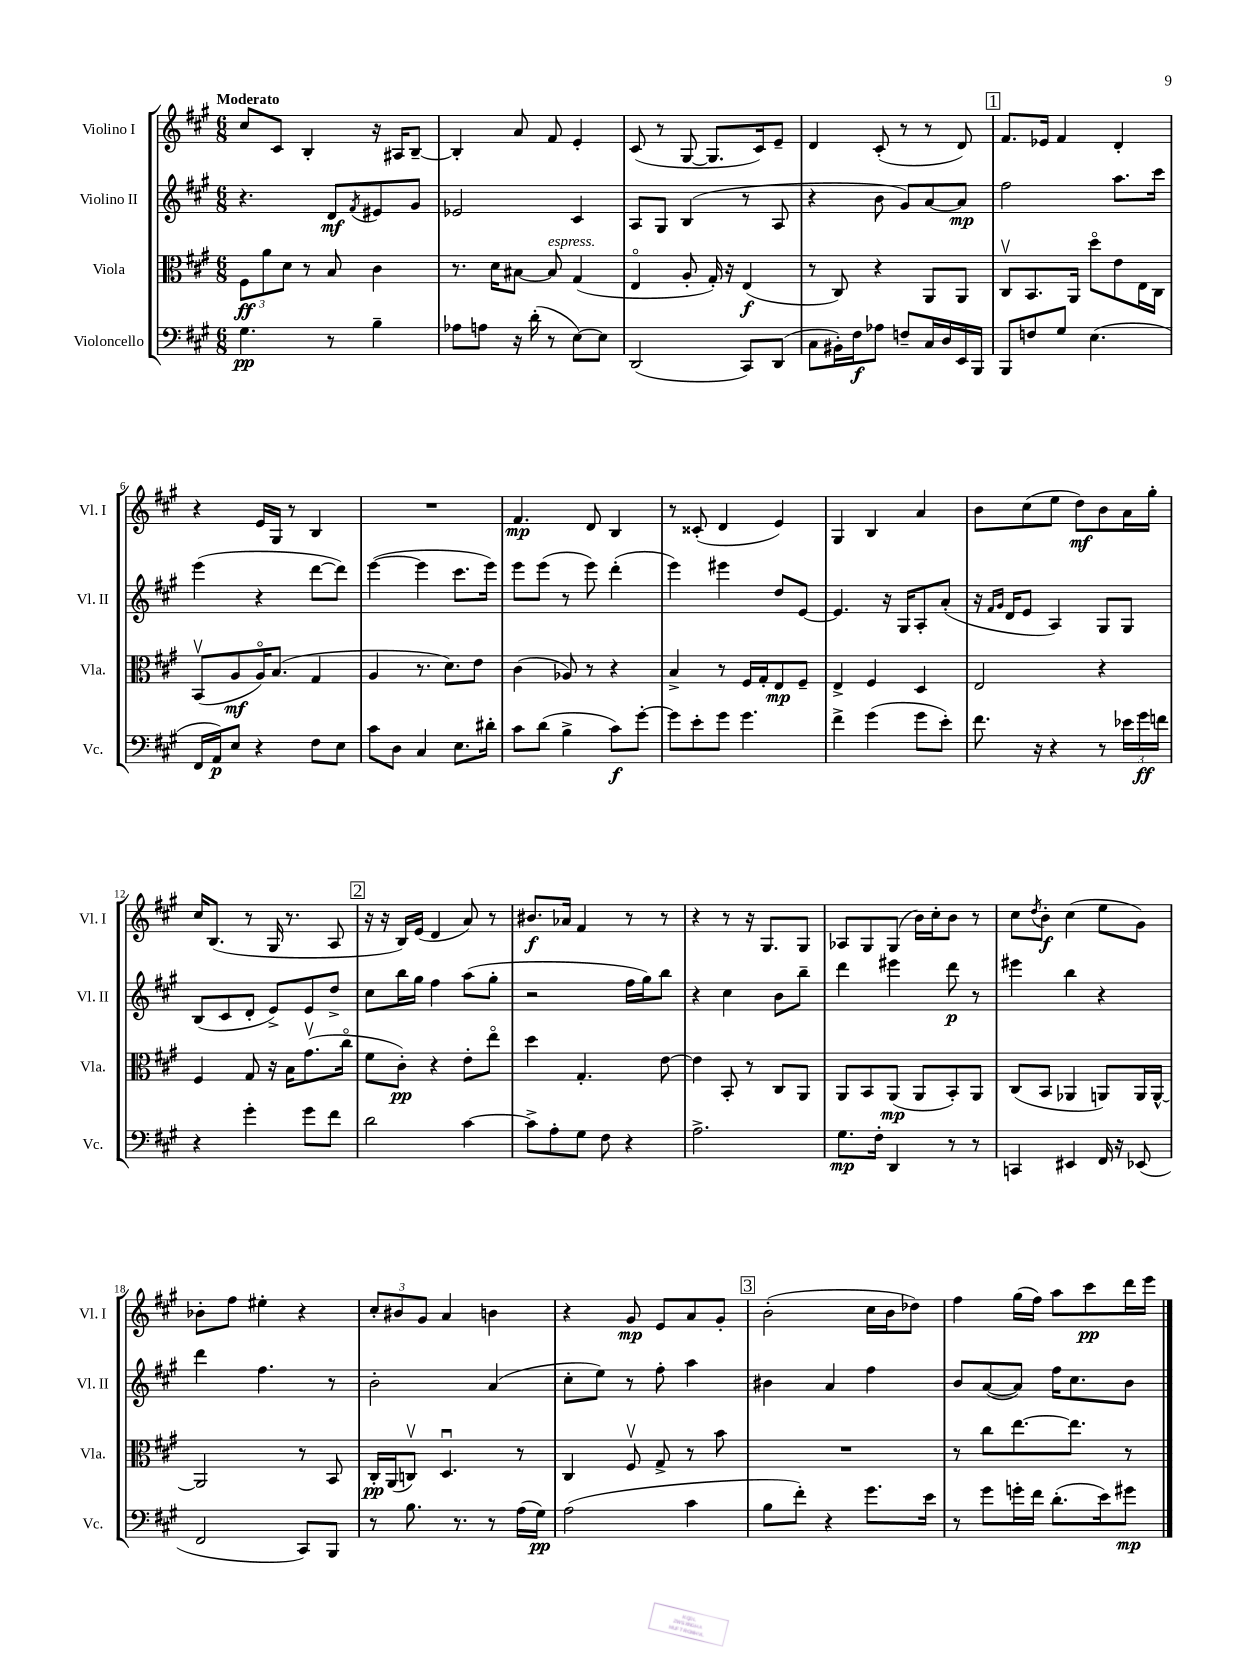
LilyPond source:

<<
\new StaffGroup <<
\new Staff = "s0" \with { instrumentName = "Violino I" shortInstrumentName = "Vl. I" } {
    \clef treble \key a \major \numericTimeSignature \time 6/8 \tempo "Moderato"
    cis''8 cis'8 b4-. r16 ais16 b8~-- |
    b4-. a'8 fis'8 e'4-. |
    cis'8( r8 gis8~ gis8. cis'16) e'8-- |
    d'4 cis'8-.( r8 r8 d'8) |
    \mark \markup { \box "1" } fis'8. ees'16 fis'4 d'4-. |
    r4 e'16 gis16 r8 b4 |
    R2. |
    fis'4.\mp d'8 b4 |
    r8 cisis'8-.( d'4 e'4) |
    gis4 b4 a'4 |
    b'8 cis''8( e''8 d''8\mf) b'8 a'16 gis''16-. |
    cis''16 b8.( r8 gis16 r8. a8 |
    \mark \markup { \box "2" } r16 r16 b16) e'16( d'4 a'8) r8 |
    bis'8.\f aes'16 fis'4 r8 r8 |
    r4 r8 r16 gis8. gis8 |
    aes8 gis8 gis8( b'16) cis''16-. b'8 r8 |
    cis''8 \acciaccatura { d''8 } b'8-.\f cis''4( e''8 gis'8) |
    bes'8-. fis''8 eis''4-. r4 |
    \tuplet 3/2 { cis''8-. bis'8 gis'8 } a'4 b'4 |
    r4 gis'8\mp e'8 a'8 gis'8-. |
    \mark \markup { \box "3" } b'2-.( cis''16 b'16 des''8) |
    fis''4 gis''16( fis''16) a''8 cis'''8\pp d'''16 e'''16 \bar "|." |
}
\new Staff = "s1" \with { instrumentName = "Violino II" shortInstrumentName = "Vl. II" } {
    \clef treble \key a \major \numericTimeSignature \time 6/8
    r4. d'8\mf \acciaccatura { fis'8 } eis'8 gis'8 |
    ees'2 cis'4 |
    a8 gis8 b4( r8 a8 |
    r4 b'8 gis'8) a'8~ a'8\mp |
    \mark \markup { \box "1" } fis''2 a''8. cis'''16 |
    e'''4( r4 d'''8~ d'''8) |
    e'''4~( e'''4 cis'''8. e'''16) |
    e'''8 e'''8( r8 e'''8) d'''4-.( |
    e'''4) eis'''4 d''8 e'8~ |
    e'4. r16 gis16 a8-. a'8-.( |
    r16 \grace { fis'16 gis'16 } d'16 e'8 a4) gis8 gis8 |
    b8( cis'8 d'8-. e'8->) e'8 d''8-> |
    \mark \markup { \box "2" } cis''8 b''16 gis''16 fis''4 a''8( gis''8-. |
    r2 fis''16 gis''16) b''8 |
    r4 cis''4 b'8 b''8-- |
    d'''4 eis'''4 d'''8\p r8 |
    eis'''4 b''4 r4 |
    d'''4 fis''4. r8 |
    b'2-. a'4( |
    cis''8-. e''8) r8 fis''8-. a''4 |
    \mark \markup { \box "3" } bis'4 a'4 fis''4 |
    b'8 a'8~( a'8) fis''16 cis''8. b'8 \bar "|." |
}
\new Staff = "s2" \with { instrumentName = "Viola" shortInstrumentName = "Vla." } {
    \clef alto \key a \major \numericTimeSignature \time 6/8
    \tuplet 3/2 { fis8\ff a'8 d'8 } r8 b8 cis'4 |
    r8. d'16 bis8~ bis8^\markup { \italic "espress." } gis4( |
    e4\flageolet a8-. gis16-.) r16 e4\f( |
    r8 cis8) r4 a,8 a,8 |
    \mark \markup { \box "1" } cis8\upbow b,8. a,16 d''8\flageolet e'8 e16 cis16 |
    b,8\upbow( a8\mf a16\flageolet) b8.( gis4 |
    a4 r8. d'8.) e'8 |
    cis'4( aes8) r8 r4 |
    b4-> r8 fis16 gis16-. e8\mp fis8-- |
    e4-> fis4 d4 |
    e2 r4 |
    fis4 gis8 r16 b16 gis'8.\upbow( cis''16\flageolet |
    \mark \markup { \box "2" } fis'8 cis'8-.\pp) r4 e'8-. e''8\flageolet |
    d''4 gis4.-. e'8~ |
    e'4 b,8-. r8 cis8 a,8 |
    a,8 b,8 a,8\mp( a,8 b,8-.) a,8 |
    cis8( b,8 aes,4 a,8) a,16 a,16~-^ |
    a,2 r8 b,8 |
    cis16-.\pp a,16( c8\upbow) d4.\downbow r8 |
    cis4 fis8\upbow gis8-> r8 b'8 |
    \mark \markup { \box "3" } R2. |
    r8 cis''8 e''8.~ e''8. r8 \bar "|." |
}
\new Staff = "s3" \with { instrumentName = "Violoncello" shortInstrumentName = "Vc." } {
    \clef bass \key a \major \numericTimeSignature \time 6/8
    gis4.\pp r8 b4-- |
    aes8 a8 r16 d'16-.( r8 e8~) e8 |
    d,2( cis,8) d,8( |
    cis8 bis,16-.) fis16\f aes8 f8-- cis16 d16 e,16 b,,16 |
    \mark \markup { \box "1" } b,,8 f8 gis8 e4.( |
    fis,16 a,16\p) e8 r4 fis8 e8 |
    cis'8 d8 cis4 e8. dis'16-. |
    cis'8 d'8( b4-> cis'8\f) gis'8~-. |
    gis'8 e'8-. gis'8 gis'4. |
    fis'4-> gis'4( gis'8 e'8-.) |
    fis'8. r16 r4 r8 \tuplet 3/2 { ees'16 gis'16\ff f'16 } |
    r4 gis'4-. gis'8 fis'8 |
    \mark \markup { \box "2" } d'2 cis'4~ |
    cis'8-> a8-. gis8 fis8 r4 |
    a2.-> |
    gis8.\mp fis16-. d,4 r8 r8 |
    c,4 eis,4 fis,16 r16 ees,8( |
    fis,2 cis,8) b,,8 |
    r8 b8. r8. r8 a16( gis16\pp) |
    a2( cis'4 |
    \mark \markup { \box "3" } b8 fis'8-.) r4 gis'8. e'16 |
    r8 gis'8 g'16-. fis'16 d'8.-.( e'16) gis'8\mp \bar "|." |
}
>>
>>
